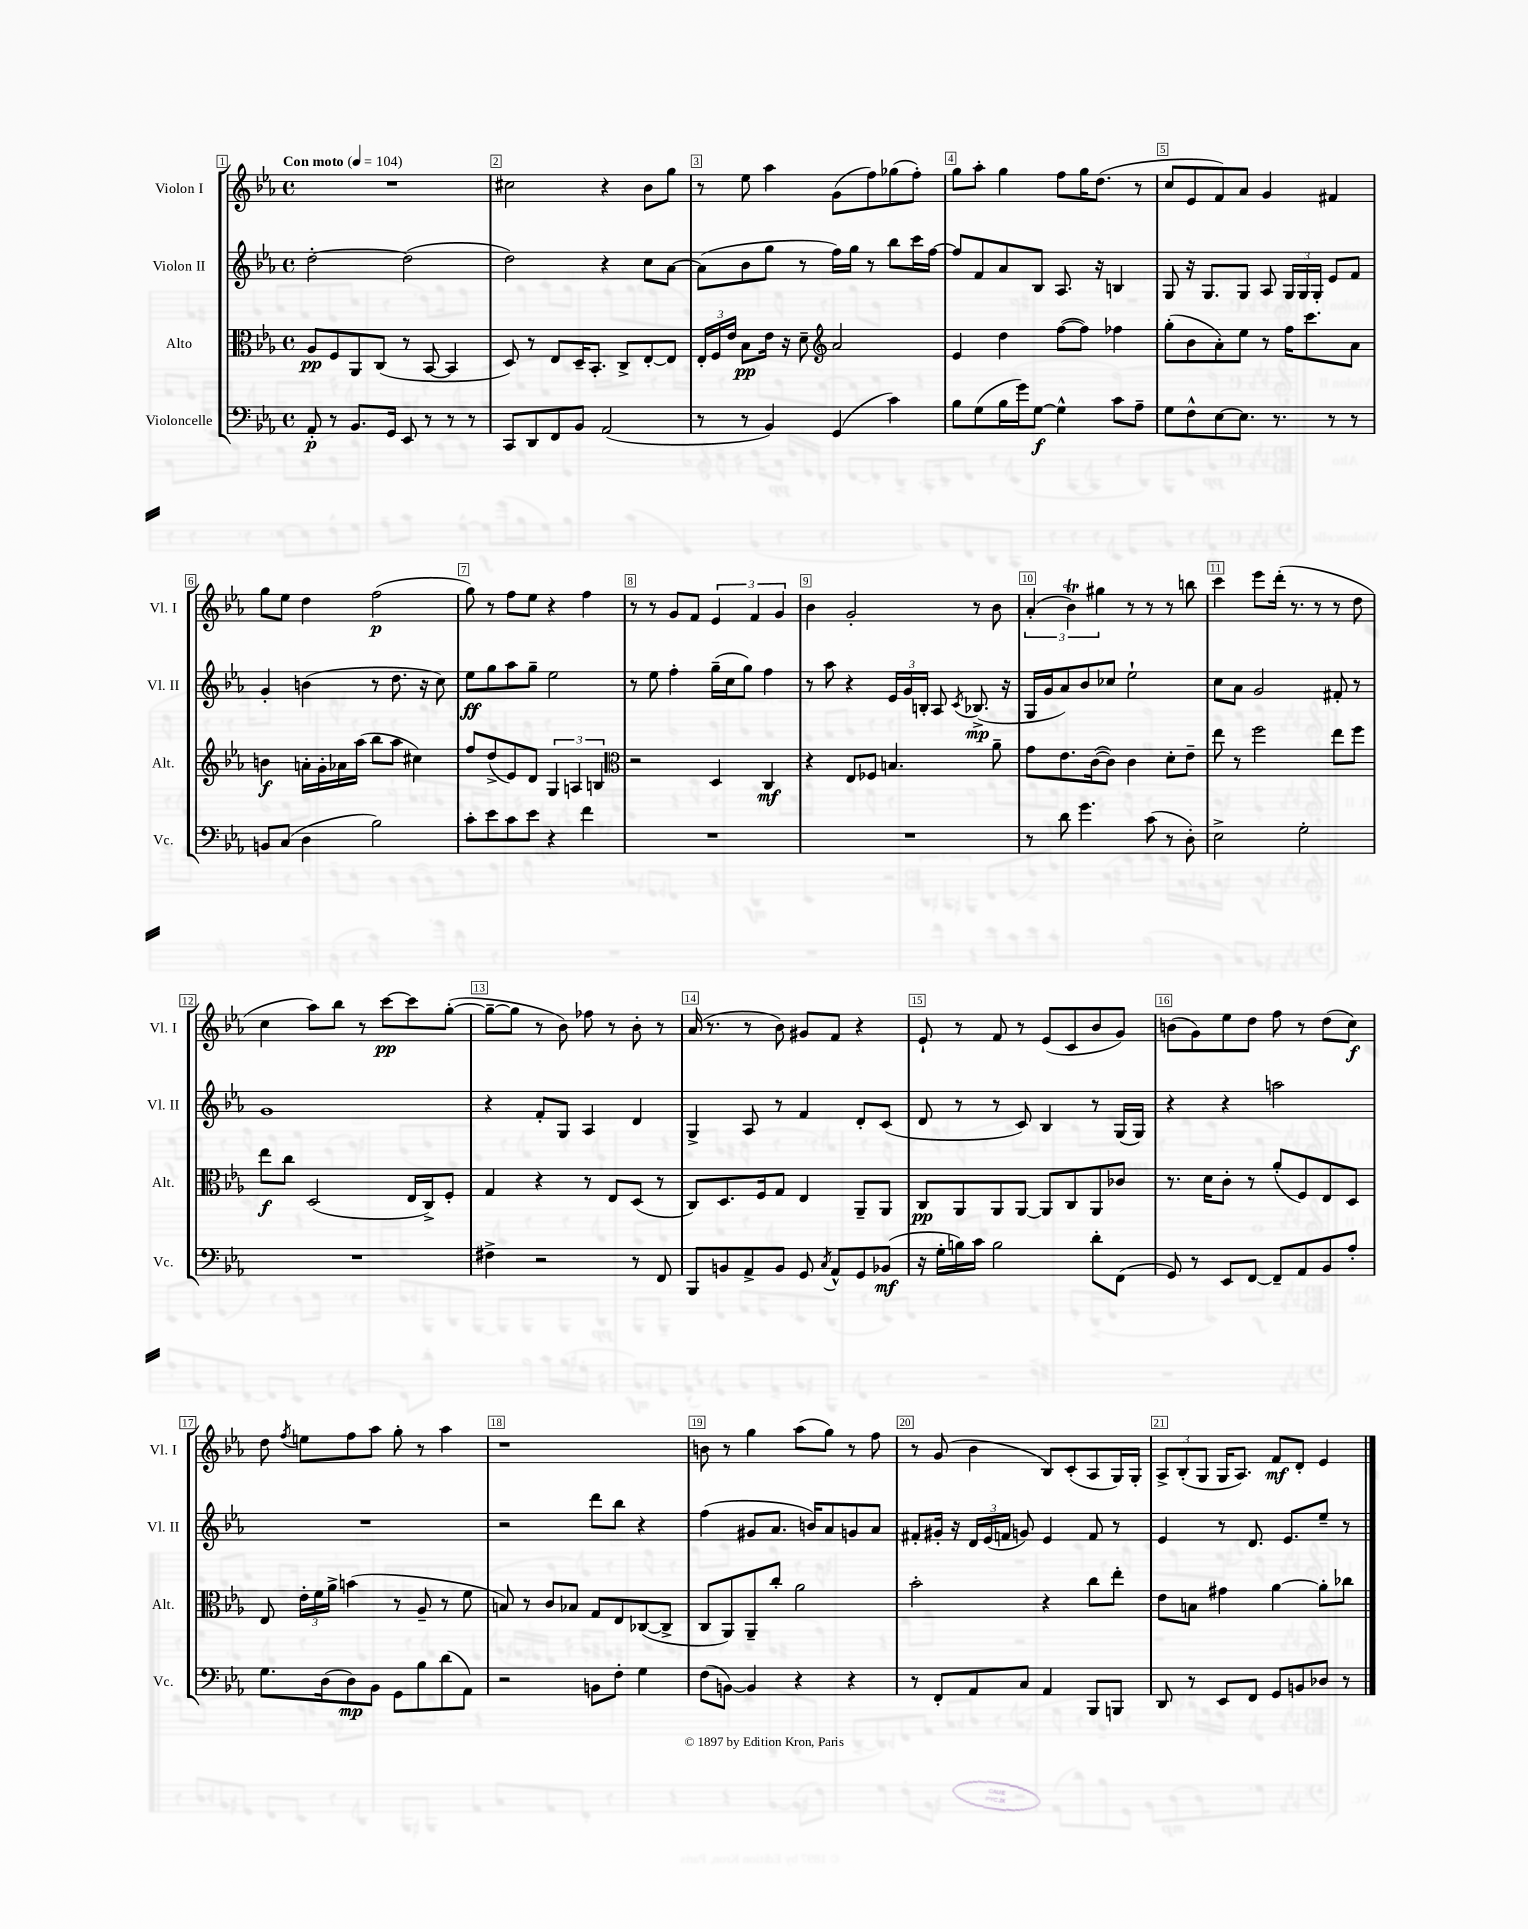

**kern	**dynam	**kern	**dynam	**kern	**dynam	**kern	**dynam
*part4	*part4	*part3	*part3	*part2	*part2	*part1	*part1
*staff4	*staff4	*staff3	*staff3	*staff2	*staff2	*staff1	*staff1
*I"Violoncelle	*	*I"Alto	*	*I"Violon II	*	*I"Violon I	*
*I'Vc.	*	*I'Alt.	*	*I'Vl. II	*	*I'Vl. I	*
*clefF4	*	*clefC3	*	*clefG2	*	*clefG2	*
*k[b-e-a-]	*	*k[b-e-a-]	*	*k[b-e-a-]	*	*k[b-e-a-]	*
*M4/4	*	*M4/4	*	*M4/4	*	*M4/4	*
*met(c)	*	*met(c)	*	*met(c)	*	*met(c)	*
*MM104	*	*MM104	*	*MM104	*	*MM104	*
=1	=1	=1	=1	=1	=1	=1	=1
!	!	!	!	!	!	!LO:TX:a:B:t=Con moto	!
8AA-'/	p	8A-/L	pp	[2dd'\	.	1r	.
8r	.	8F/	.	.	.	.	.
8.BB-/L	.	8AA-/	.	.	.	.	.
.	.	(8C/J	.	.	.	.	.
16GG/Jk	.	.	.	.	.	.	.
8EE-/	.	8r	.	(2dd\]	.	.	.
8r	.	[8BB-/	.	.	.	.	.
8r	.	4BB-/]	.	.	.	.	.
8r	.	.	.	.	.	.	.
=2	=2	=2	=2	=2	=2	=2	=2
8CC/L	.	8D/)	.	2dd\)	.	2cc#X\	.
8DD/	.	8r	.	.	.	.	.
8FF/	.	8E-/L	.	.	.	.	.
8BB-/J	.	16D~/K	.	.	.	.	.
.	.	8.BB-'/J	.	.	.	.	.
(2AA-/	.	.	.	4r	.	4r	.
.	.	8C^/L	.	.	.	.	.
.	.	[8E-'/	.	8cc\L	.	8b-\L	.
.	.	8E-/J]	.	[8a-\J	.	8gg\J	.
=3	=3	=3	=3	=3	=3	=3	=3
8r	.	24E-'/LL	.	(8a-\L]	.	8r	.
.	.	24F/	.	.	.	.	.
.	.	24e-/JJ	.	.	.	.	.
8r	.	8B-\L	pp	8b-\	.	8ee-\	.
4BB-/)	.	16e-\Jk	.	8gg\J	.	4aa-\	.
.	.	16r	.	.	.	.	.
.	.	8d~\	.	8r	.	.	.
*	*	*clefG2	*	*	*	*	*
(4GG/	.	2a-/	.	16ff\LL)	.	(8g\L	.
.	.	.	.	16gg\JJ	.	.	.
.	.	.	.	8r	.	8ff\)	.
4c\)	.	.	.	8bb-\L	.	(8gg-X\	.
.	.	.	.	16ccc\L	.	8ff'\J)	.
.	.	.	.	[16ff\JJ	.	.	.
=4	=4	=4	=4	=4	=4	=4	=4
8B-\L	.	4e-/	.	8ff/L]	.	8gg\L	.
(8G\	.	.	.	8f/	.	8aa-'\J	.
16B-\L	.	4dd\	.	8a-/	.	4gg\	.
16g\J)	.	.	.	.	.	.	.
[8G\J	f	.	.	8B-/J	.	.	.
4G^^\]	.	([8ff\L	.	8.A-/	.	8ff\L	.
.	.	8ff\J])	.	.	.	16gg\K	.
.	.	.	.	16r	.	(8.dd\J	.
8c\L	.	4ff-X\	.	4Bn/	.	.	.
8A-~\J	.	.	.	.	.	8r	.
=5	=5	=5	=5	=5	=5	=5	=5
8G\L	.	(8gg'\L	.	8G/	.	8cc/L	.
8F^^\	.	8b-\	.	16r	.	8e-/	.
.	.	.	.	8.G/L	.	.	.
[8E-\	.	8a-'\)	.	.	.	8f/)	.
8.E-\J]	.	8ee-\J	.	8G/J	.	8a-/J	.
.	.	8r	.	8A-/	.	4g/	.
8.r	.	.	.	.	.	.	.
.	.	16ff\KL	.	24G/LL	.	.	.
.	.	.	.	24G/	.	.	.
.	.	8.ccc\	.	.	.	.	.
.	.	.	.	24G'/JJ	.	.	.
8r	.	.	.	8e-/L	.	4f#X/	.
8r	.	8a-\J	.	8f/J	.	.	.
!!LO:LB:g=z
=6	=6	=6	=6	=6	=6	=6	=6
8BBn/L	.	4bn\	f	4g'/	.	8gg\L	.
(8C/J	.	.	.	.	.	8ee-\J	.
4D\	.	16an'\LL	.	(4bn\	.	4dd\	.
.	.	16g'\	.	.	.	.	.
.	.	16a-X\	.	.	.	.	.
.	.	(16aa-\JJ	.	.	.	.	.
2B-\)	.	8bb-\L	.	8r	.	(2ff\	p
.	.	8aa-\J	.	8.dd\	.	.	.
.	.	4cc#X\)	.	.	.	.	.
.	.	.	.	16r	.	.	.
.	.	.	.	8cc\)	.	.	.
=7	=7	=7	=7	=7	=7	=7	=7
8c'\L	.	8ff/L	.	8ee-\L	ff	8gg\)	.
8e-\	.	(8dd^/	.	8gg\	.	8r	.
8c\	.	8e-/)	.	8aa-\	.	8ff\L	.
8e-\J	.	8d/J	.	8gg~\J	.	8ee-\J	.
4r	.	6G/	.	2ee-\	.	4r	.
.	.	6An/	.	.	.	.	.
4f\	.	.	.	.	.	4ff\	.
.	.	6Bn/	.	.	.	.	.
=8	=8	=8	=8	=8	=8	=8	=8
*	*	*clefC3	*	*	*	*	*
1r	.	2r	.	8r	.	8r	.
.	.	.	.	8ee-\	.	8r	.
.	.	.	.	4ff'\	.	8g/L	.
.	.	.	.	.	.	8f/J	.
.	.	4D/	.	(16gg~\LL	.	6e-/	.
.	.	.	.	16cc\J	.	.	.
.	.	.	.	8gg\J)	.	.	.
.	.	.	.	.	.	6f/	.
.	.	4C/	mf	4ff\	.	.	.
.	.	.	.	.	.	6g/	.
=9	=9	=9	=9	=9	=9	=9	=9
1r	.	4r	.	8r	.	4b-\	.
.	.	.	.	8aa-\	.	.	.
.	.	8E-/L	.	4r	.	2g'/	.
.	.	8F-X/J	.	.	.	.	.
.	.	4.Bn/	.	24e-/LL	.	.	.
.	.	.	.	24g/	.	.	.
.	.	.	.	24Bn'/JJ	.	.	.
.	.	.	.	8A-/	.	.	.
.	.	.	.	8qc/	.	.	.
.	.	.	.	(8.B-X^/	mp	8r	.
.	.	8a-~\	.	.	.	8b-\	.
.	.	.	.	16r	.	.	.
=10	=10	=10	=10	=10	=10	=10	=10
8r	.	8g\L	.	16G/LL	.	(6a-'/	.
.	.	.	.	16g/J	.	.	.
8d\	.	8.e-\	.	8a-/)	.	.	.
.	.	.	.	.	.	6b-T\)	.
4.g\	.	.	.	8b-/	.	.	.
.	.	([16c\k	.	.	.	.	.
.	.	.	.	.	.	6gg#X\	.
.	.	8c\J])	.	8cc-X/J	.	.	.
.	.	4c\	.	2ee-`\	.	8r	.
(8c\	.	.	.	.	.	8r	.
8r	.	8d'\L	.	.	.	8r	.
8D'\)	.	8e-~\J	.	.	.	8bbn\	.
=11	=11	=11	=11	=11	=11	=11	=11
2E-^\	.	8ee-\	.	8cc\L	.	4ccc\	.
.	.	8r	.	8a-\J	.	.	.
.	.	2ff\	.	2g/	.	8eee-\L	.
.	.	.	.	.	.	(16ddd'\Jk	.
.	.	.	.	.	.	8.r	.
2G'\	.	.	.	.	.	.	.
.	.	.	.	.	.	8r	.
.	.	8ee-\L	.	8f#X'/	.	8r	.
.	.	8ff\J	.	8r	.	8dd\	.
!!LO:LB:g=z
=12	=12	=12	=12	=12	=12	=12	=12
1r	.	8ee-\L	f	1g	.	4cc\	.
.	.	8cc\J	.	.	.	.	.
.	.	(2D/	.	.	.	8aa-\L)	.
.	.	.	.	.	.	8bb-\J	.
.	.	.	.	.	.	8r	.
.	.	.	.	.	.	[8ccc\L	pp
.	.	16E-/LL	.	.	.	8ccc\]	.
.	.	16C^/J)	.	.	.	.	.
.	.	8F'/J	.	.	.	([8gg'\J	.
=13	=13	=13	=13	=13	=13	=13	=13
4F#X^\	.	4G/	.	4r	.	8gg~\L_	.
.	.	.	.	.	.	8gg\J]	.
2r	.	4r	.	8f'/L	.	8r	.
.	.	.	.	8G/J	.	8b-\)	.
.	.	8r	.	4A-/	.	8ff-X\	.
.	.	8E-/L	.	.	.	8r	.
8r	.	(8D/J	.	4d/	.	8b-'\	.
8FF/	.	8r	.	.	.	8r	.
=14	=14	=14	=14	=14	=14	=14	=14
8BBB-/L	.	8C/L)	.	4G^/	.	(16a-/	.
.	.	.	.	.	.	8.r	.
8BBn/	.	8.D/	.	.	.	.	.
8AA-^/	.	.	.	8A-/	.	8r	.
.	.	16F/k	.	.	.	.	.
8BB/J	.	8G/J	.	8r	.	8b-\)	.
8GG/	.	4E-/	.	4f/	.	8g#X/L	.
8qC/	.	.	.	.	.	.	.
8AA-^^/L	.	.	.	.	.	8f/J	.
8GG/	.	8AA-~/L	.	8d'/L	.	4r	.
(8BB-X/J	mf	8AA-/J	.	(8c/J	.	.	.
=15	=15	=15	=15	=15	=15	=15	=15
16r	.	8C/L	pp	8d/	.	8e-`/	.
16G'\LL	.	.	.	.	.	.	.
16Bn\)	.	8AA-/	.	8r	.	8r	.
16c\JJ	.	.	.	.	.	.	.
2B\	.	8AA-/	.	8r	.	8f/	.
.	.	[8AA-/J	.	8c/)	.	8r	.
.	.	8AA-/L]	.	4B-/	.	(8e-/L	.
.	.	8C/	.	.	.	8c/	.
8d'\L	.	8AA-/	.	8r	.	8b-/	.
(8FF\J	.	8c-X/J	.	(16G/LL	.	8g/J)	.
.	.	.	.	16G/JJ)	.	.	.
=16	=16	=16	=16	=16	=16	=16	=16
8GG/)	.	8.r	.	4r	.	(8bn\L	.
8r	.	.	.	.	.	8g\)	.
.	.	16d\KL	.	.	.	.	.
8EE-/L	.	8c'\J	.	4r	.	8ee-\	.
[8FF/J	.	8r	.	.	.	8dd\J	.
8FF~/L]	.	(8a-'/L	.	2aan\	.	8ff\	.
8AA-/	.	8F/)	.	.	.	8r	.
8BB-/	.	8E-/	.	.	.	(8dd\L	.
8A-'/J	.	8D/J	.	.	.	8cc\J)	f
!!LO:LB:g=z
=17	=17	=17	=17	=17	=17	=17	=17
8.G\L	.	8E-/	.	1r	.	8dd\	.
.	.	.	.	.	.	8qff/	.
.	.	24e-'\LL	.	.	.	8een\L	.
.	.	24f\	.	.	.	.	.
(16D\k	.	.	.	.	.	.	.
.	.	24a-^\JJ	.	.	.	.	.
8D\)	mp	(4bn\	.	.	.	8ff\	.
8BB-\J	.	.	.	.	.	8aa-\J	.
8GG\L	.	8r	.	.	.	8gg'\	.
8B-\	.	8A-~/	.	.	.	8r	.
(8d\	.	8r	.	.	.	4aa-\	.
8AA-\J)	.	8f\	.	.	.	.	.
=18	=18	=18	=18	=18	=18	=18	=18
2r	.	8Bn/)	.	2r	.	1r	.
.	.	8r	.	.	.	.	.
.	.	8c/L	.	.	.	.	.
.	.	8B-X/J	.	.	.	.	.
8BBn\L	.	8G/L	.	8ddd\L	.	.	.
8F'\J	.	8E-/	.	8bb-\J	.	.	.
4G\	.	([8C-X/	.	4r	.	.	.
.	.	8C-^/J]	.	.	.	.	.
=19	=19	=19	=19	=19	=19	=19	=19
(8F\L	.	8C/L	.	(4ff\	.	8bn\	.
[8BBn\J)	.	8AA-/)	.	.	.	8r	.
4BB/]	.	8AA-~/	.	8g#X/L	.	4gg\	.
.	.	8cc'/J	.	8.a-/J	.	.	.
4r	.	2a-\	.	.	.	(8aa-\L	.
.	.	.	.	16bn/KL)	.	.	.
.	.	.	.	8a-/	.	8gg\J)	.
4r	.	.	.	8gn/	.	8r	.
.	.	.	.	8a-/J	.	8ff\	.
=20	=20	=20	=20	=20	=20	=20	=20
8r	.	2b-'\	.	8f#X'/L	.	8r	.
8FF'/L	.	.	.	16g#X'/Jk	.	(8g/	.
.	.	.	.	16r	.	.	.
8AA-/	.	.	.	24d/LL	.	4b-\	.
.	.	.	.	(24e-/	.	.	.
.	.	.	.	24fn/JJ	.	.	.
8C/J	.	.	.	8gn/)	.	.	.
4AA-/	.	4r	.	4e-/	.	8B-/L)	.
.	.	.	.	.	.	(8c'/	.
8BBB-/L	.	8cc\L	.	8f/	.	8A-/	.
8BBBn/J	.	8ee-'\J	.	8r	.	16G/L)	.
.	.	.	.	.	.	16G'/JJ	.
=21	=21	=21	=21	=21	=21	=21	=21
8DD/	.	8e-\L	.	4e-/	.	12A-^/L	.
.	.	.	.	.	.	(12B-'/	.
8r	.	8Bn\J	.	.	.	.	.
.	.	.	.	.	.	12G/J	.
8EE-/L	.	4g#X\	.	8r	.	16G/KL	.
.	.	.	.	.	.	8.A-/J)	.
8FF/J	.	.	.	8.d/	.	.	.
8GG/L	.	[4a-\	.	.	.	8f/L	mf
.	.	.	.	8.e-/L	.	.	.
8BBn/	.	.	.	.	.	8d'/J	.
8D-X/J	.	8a-'\L]	.	8ee-~/J	.	4e-/	.
8r	.	8cc-X\J	.	8r	.	.	.
==	==	==	==	==	==	==	==
*-	*-	*-	*-	*-	*-	*-	*-
